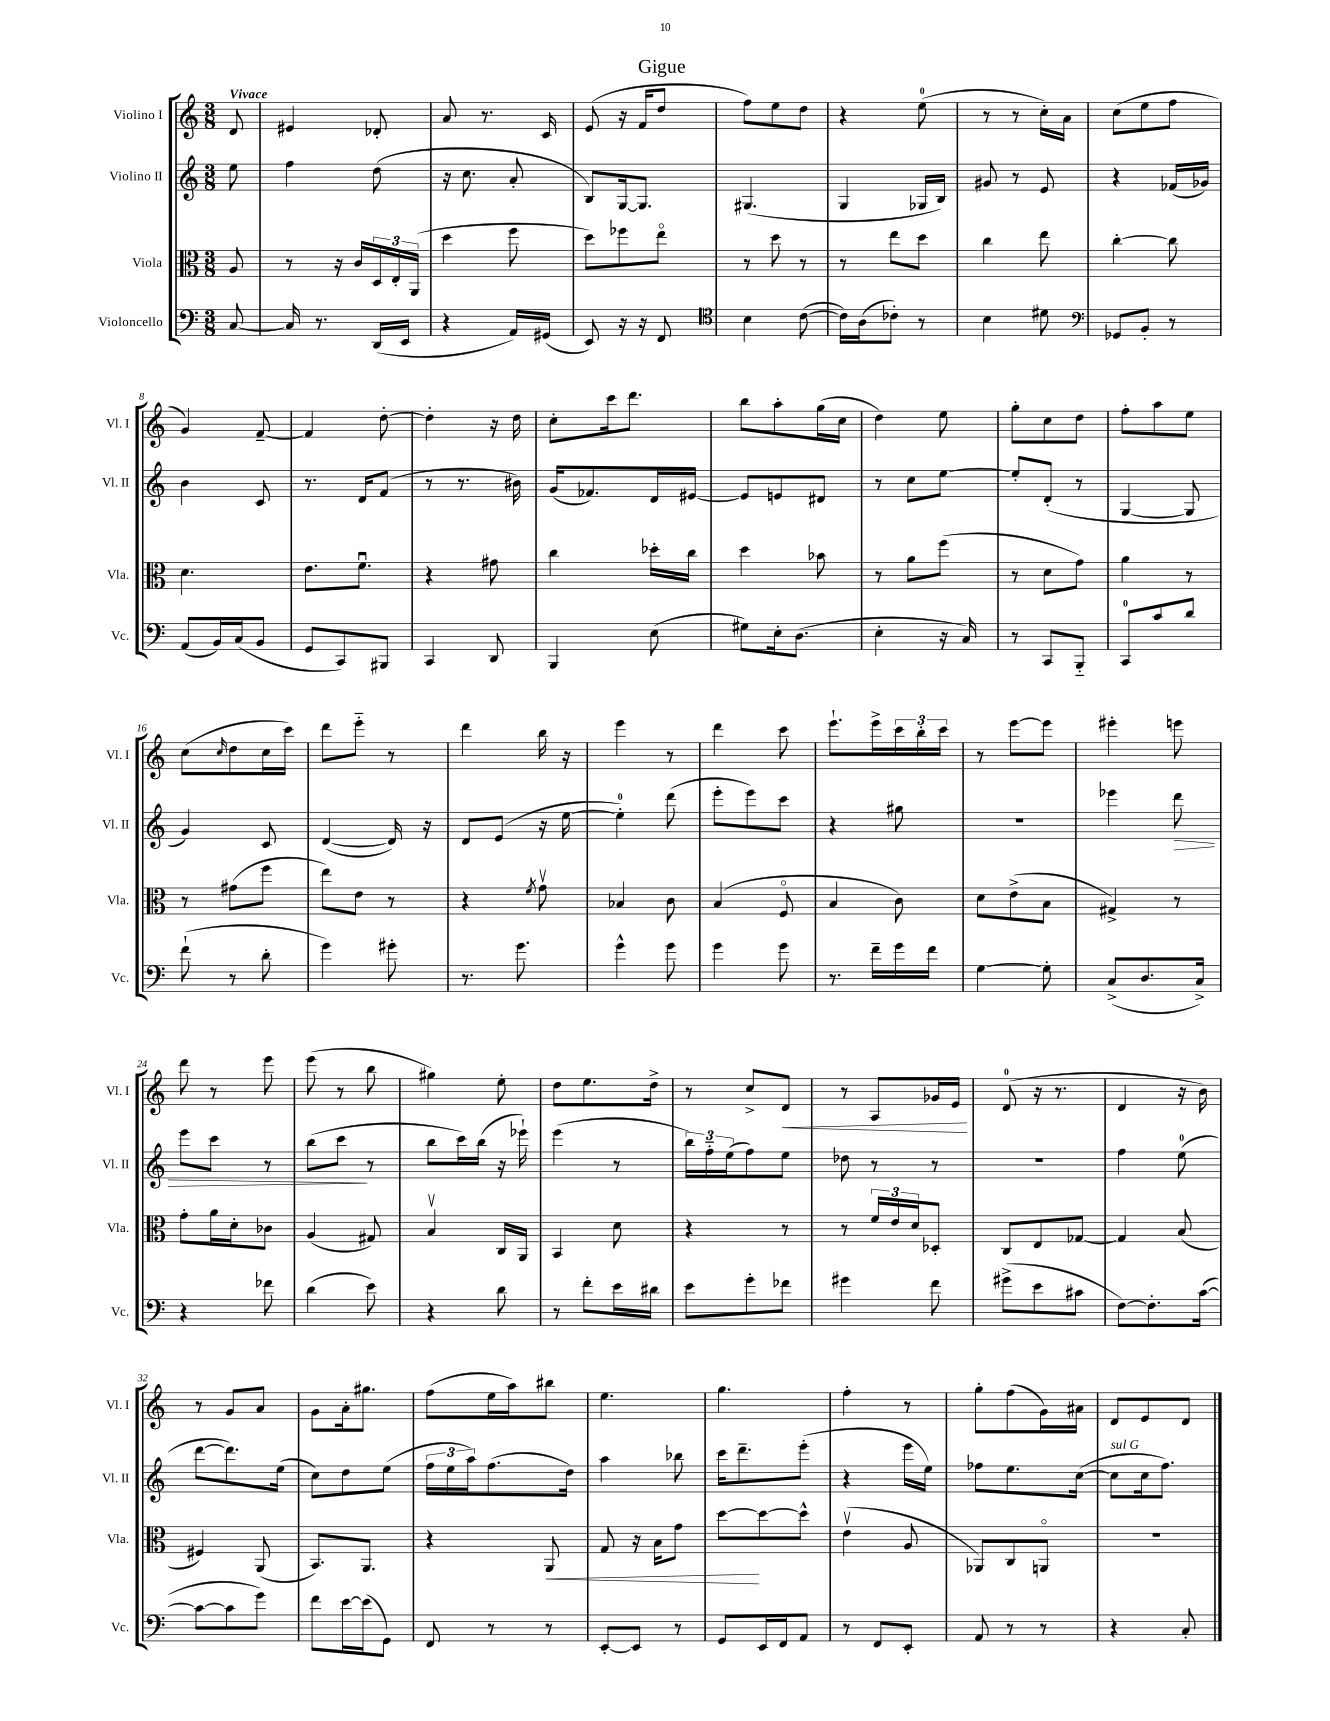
\header { title = "Gigue" }
<<
\new StaffGroup <<
\new Staff = "s0" \with { instrumentName = "Violino I" shortInstrumentName = "Vl. I" } {
    \clef treble \key c \major \numericTimeSignature \time 3/8 \partial 8 \tempo "Vivace"
    d'8 |
    eis'4 des'8-. |
    a'8 r8. c'16 |
    e'8( r16 f'16 d''8 |
    f''8) e''8 d''8 |
    r4 e''8-0( |
    r8 r8 c''16-.) a'16 |
    c''8( e''8 f''8 |
    g'4) f'8~-- |
    f'4 d''8~-. |
    d''4-. r16 d''16 |
    c''8-. c'''16 d'''8. |
    b''8 a''8-. g''16( c''16 |
    d''4) e''8 |
    g''8-. c''8 d''8 |
    f''8-. a''8 e''8 |
    c''8( \grace { c''16 } d''8 c''16 c'''16) |
    d'''8 e'''8-_ r8 |
    d'''4 b''16 r16 |
    e'''4 r8 |
    d'''4 c'''8 |
    e'''8.-! e'''16-> \tuplet 3/2 { c'''16 b''16-. c'''16 } |
    r8 e'''8~ e'''8 |
    eis'''4-. e'''8 |
    d'''8 r8 e'''8 |
    e'''8( r8 b''8 |
    gis''4) e''8-. |
    d''8 e''8. d''16-> |
    r8 c''8-> d'8\< |
    r8 a8 ges'16 e'16\! |
    d'8-0( r16 r8. |
    d'4 r16 b'16) |
    r8 g'8 a'8 |
    g'8 a'16-. gis''8. |
    f''8( e''16 a''16) bis''8 |
    e''4. |
    g''4. |
    f''4-. r8 |
    g''8-. f''8( g'16) ais'16 |
    d'8 e'8 d'8 \bar "|." |
}
\new Staff = "s1" \with { instrumentName = "Violino II" shortInstrumentName = "Vl. II" } {
    \clef treble \key c \major \numericTimeSignature \time 3/8 \partial 8
    e''8 |
    f''4 d''8( |
    r16 c''8. a'8-. |
    b8) g16~ g8. |
    gis4.( |
    g4 ges16 b16) |
    gis'8 r8 e'8 |
    r4 fes'16( ges'16) |
    b'4 c'8 |
    r8. d'16 f'8( |
    r8 r8. bis'16) |
    g'16( fes'8.) d'16 eis'16~ |
    eis'8 e'8 dis'8 |
    r8 c''8 e''8~ |
    e''8-. d'8-.( r8 |
    g4~ g8 |
    g'4) c'8 |
    d'4~( d'16) r16 |
    d'8 e'8( r16 e''16~ |
    e''4-0-.) d'''8( |
    e'''8-. e'''8) c'''8 |
    r4 gis''8 |
    R4. |
    ees'''4 d'''8\> |
    e'''8 c'''8 r8 |
    b''8( c'''8\! r8 |
    b''8 c'''16) b''16( r16 ees'''16-!) |
    e'''4( r8 |
    \tuplet 3/2 { b''16) f''16-_ e''16( } f''8) e''8 |
    des''8 r8 r8 |
    R4. |
    f''4 e''8-0( |
    d'''8~ d'''8.) e''16( |
    c''8) d''8 e''8( |
    \tuplet 3/2 { f''16 e''16 a''16) } f''8.( d''16) |
    a''4 bes''8 |
    c'''16 d'''8.-- e'''8-.( |
    r4 e'''16 e''16) |
    fes''8 e''8. c''16~( |
    c''8^\markup { \italic "sul G" } c''16 f''8.) \bar "|." |
}
\new Staff = "s2" \with { instrumentName = "Viola" shortInstrumentName = "Vla." } {
    \clef alto \key c \major \numericTimeSignature \time 3/8 \partial 8
    a8 |
    r8 r16 c'16 \tuplet 3/2 { d16 e16-. a,16( } |
    d''4 f''8 |
    d''8) fes''8 e''8\flageolet |
    r8 d''8 r8 |
    r8 e''8 d''8 |
    c''4 e''8 |
    c''4~-. c''8 |
    d'4. |
    e'8. f'8.\downbow |
    r4 gis'8 |
    c''4 des''16-. c''16 |
    d''4 bes'8 |
    r8 a'8 f''8( |
    r8 d'8 g'8) |
    a'4 r8 |
    r8 gis'8( f''8 |
    e''8) e'8 r8 |
    r4 \acciaccatura { f'8 } g'8\upbow |
    bes4 c'8 |
    b4( f8\flageolet |
    b4 c'8) |
    d'8 e'8->( b8 |
    gis4->) r8 |
    g'8-. a'16 d'16-. ces'8 |
    a4( gis8) |
    b4\upbow c16 a,16 |
    b,4 d'8 |
    r4 r8 |
    r8 \tuplet 3/2 { f'16 e'16 d'16 } des8-. |
    c8 e8 ges8~ |
    ges4 b8( |
    fis4) a,8( |
    b,8.) a,8. |
    r4 a,8\< |
    g8 r16 b16 g'8 |
    d''8~\! d''8~ d''8-^ |
    e'4\upbow( a8 |
    aes,8) c8 a,8\flageolet |
    R4. \bar "|." |
}
\new Staff = "s3" \with { instrumentName = "Violoncello" shortInstrumentName = "Vc." } {
    \clef bass \key c \major \numericTimeSignature \time 3/8 \partial 8
    c8~ |
    c16 r8. d,16( e,16 |
    r4 a,16) gis,16( |
    e,8) r16 r16 f,8 |
    \clef tenor b4 c'8~( |
    c'16) a16( ces'8-.) r8 |
    b4 dis'8 |
    \clef bass ges,8 b,8-. r8 |
    a,8( b,16) c16( b,8 |
    g,8 c,8) bis,,8 |
    c,4 d,8 |
    b,,4 e8( |
    gis8) e16-. d8.( |
    e4-. r16 c16) |
    r8 c,8 b,,8-_ |
    c,8-0 c'8 d'8 |
    f'8-!( r8 d'8-. |
    g'4) gis'8-. |
    r8. g'8. |
    g'4-^ g'8 |
    g'4 g'8 |
    r8. f'16-- g'16 f'16 |
    g4~ g8-. |
    c8->( d8. c16->) |
    r4 fes'8 |
    d'4( e'8) |
    r4 d'8 |
    r8 f'8-. e'16 dis'16 |
    e'8 g'8-. fes'8 |
    gis'4 f'8 |
    gis'8->( e'8 cis'8 |
    f8~) f8.-. c'16~( |
    c'8~ c'8 g'8) |
    f'8 e'16~ e'16( g,8) |
    f,8 r8 r8 |
    e,8~-. e,8 r8 |
    g,8 e,16 f,16 a,8 |
    r8 f,8 e,8-. |
    a,8 r8 r8 |
    r4 c8-. \bar "|." |
}
>>
>>
